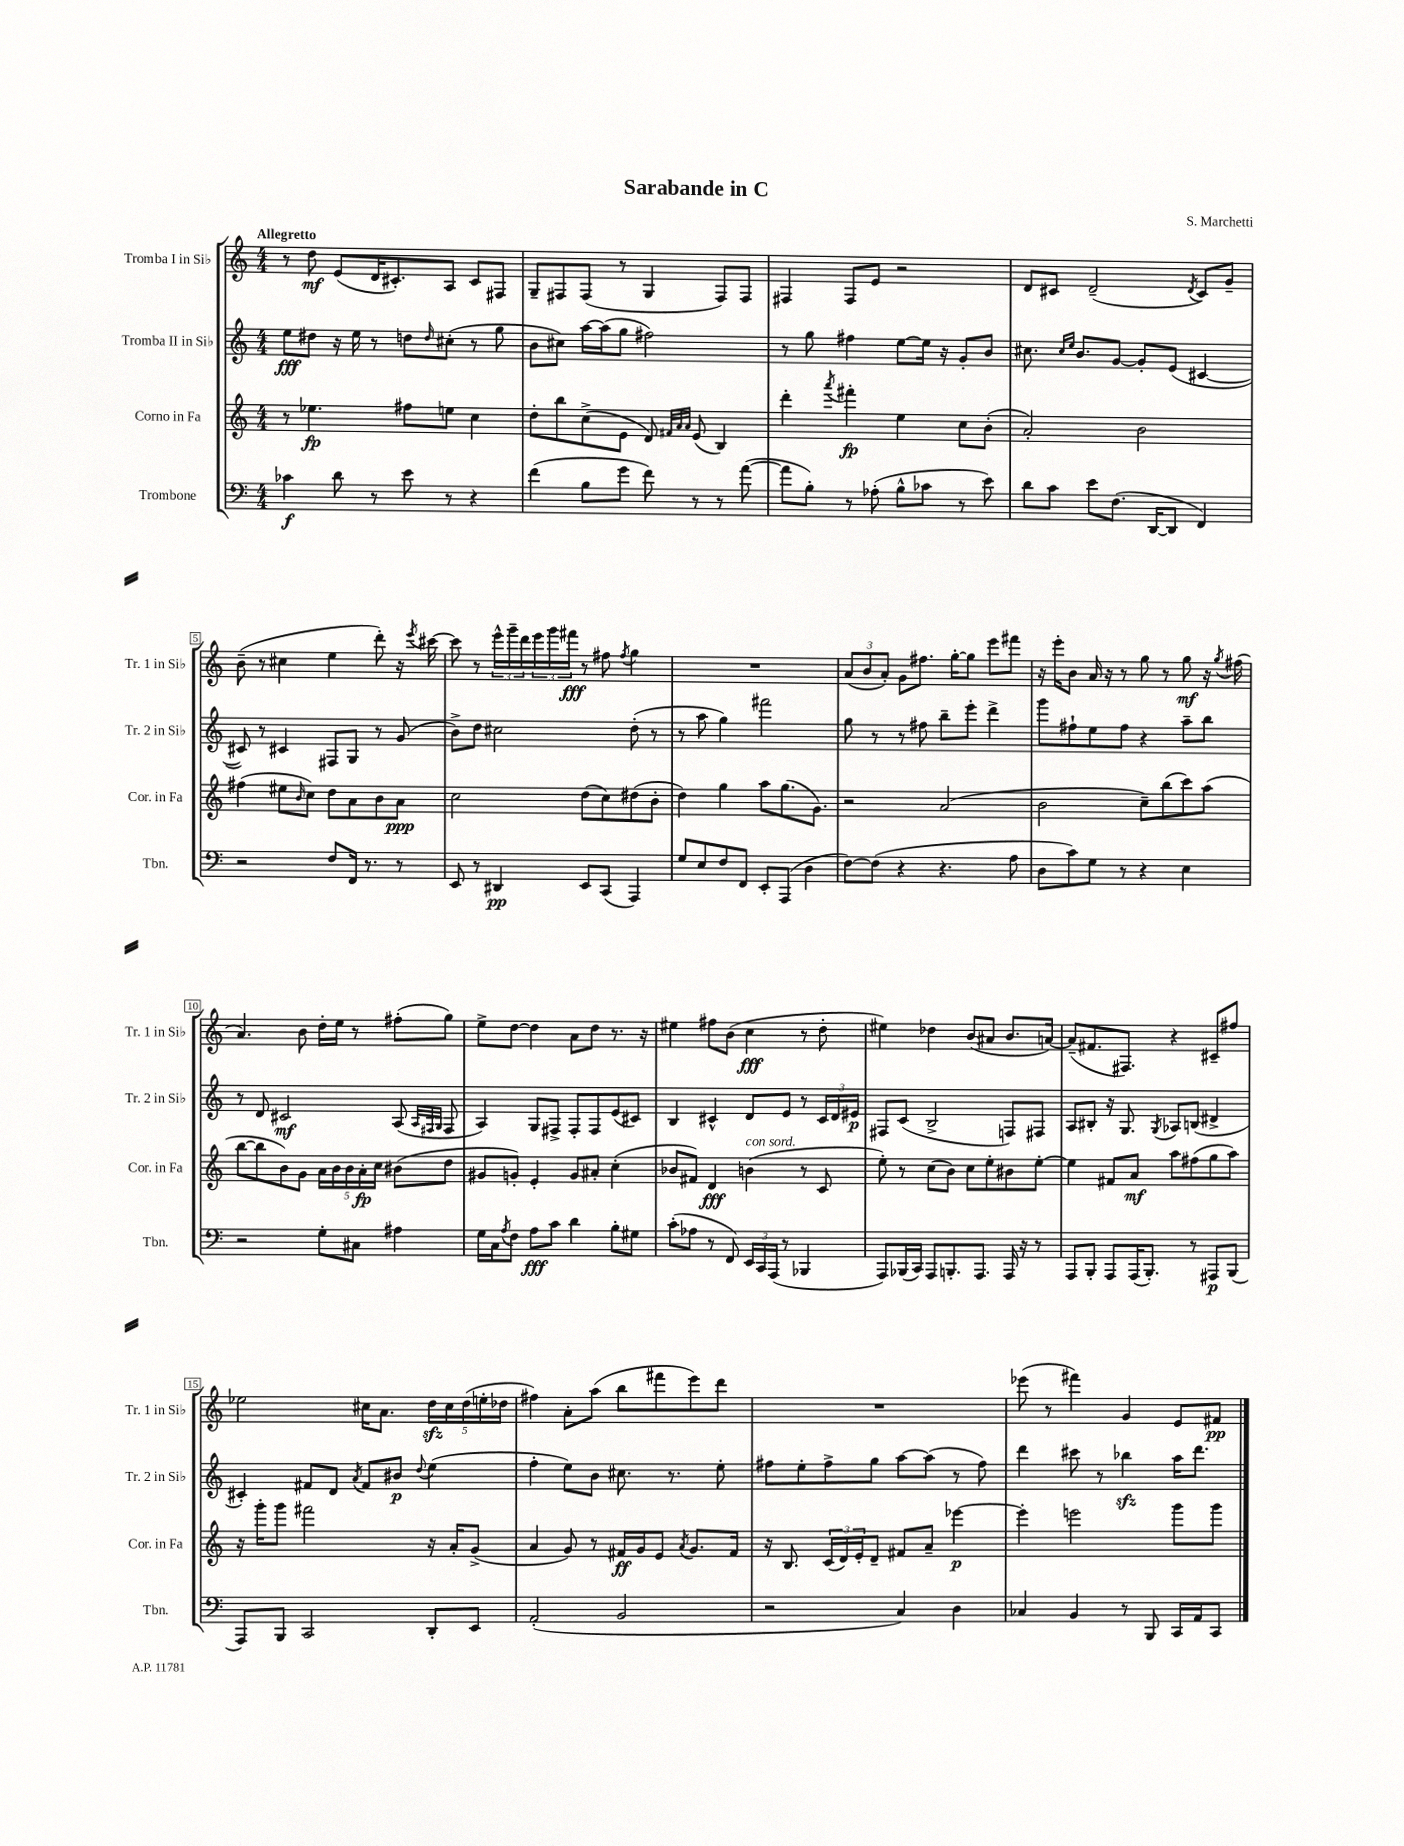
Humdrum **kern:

**kern	**kern	**kern	**kern
*staff4	*staff3	*staff2	*staff1
*clefF4	*clefG2	*clefG2	*clefG2
*k[]	*k[]	*k[]	*k[]
*M4/4	*M4/4	*M4/4	*M4/4
4c-\	8r	8ee\L	8r
.	4.ee-\	8dd#\J	8dd\
8d\	.	16r	(8e/L
.	.	16ee\	.
8r	.	8r	16d/K
.	.	.	8.c#'/)
8e\	8ff#\L	8dd\L	.
.	.	16qqdd/	.
8r	8ee\J	(8cc#'\J	8A/J
4r	4cc\	8r	8c#/L
.	.	8gg\	8F#/J
=	=	=	=
(4f\	8dd'\L	8b\L	8G~/L
.	8bb\	8cc#\J)	8F#/
8B\L	(8cc^\	[16aa\LL	(8F#/J
.	.	(16aa\]J	.
8g\J	8e\J	8gg\J	8r
8f\)	8d/)	2ff#\)	4G/
.	32qqf#/LLL	.	.
.	32qqa/	.	.
.	32qqa/JJJ	.	.
8r	(8e/	.	.
8r	4B/)	.	8F#/L)
([8a\	.	.	8F#/J
=	=	=	=
8a\]L	4ddd'\	8r	4F#/
8B'\J)	.	8gg\	.
.	8qaaa/	.	.
8r	4fff#'\	4ff#\	8F#/L
(8A-'\	.	.	8e/J
8B^^\L	4ee\	[8ee\L	2r
8c-\J	.	16ee\]Jk	.
.	.	16r	.
8r	8cc\L	8g'/L	.
8e\)	(8b'\J	8b/J	.
=	=	=	=
8d\L	2a'/)	8.cc#\	8d/L
8c\J	.	.	8c#/J
.	.	16qqcc#/LL	.
.	.	16qqee/JJ	.
.	.	8.b/L	.
8e\L	.	.	(2d~/
(8.F\J	.	[8g/J	.
.	2b\	8g'/]L	.
[16DD/LK	.	.	.
8DD/]J	.	(8e/J	.
.	.	.	8qd/
4FF/)	.	[4c#/	8c#/L)
.	.	.	8g~/J
=	=	=	=
2r	(4ff#\	8c#/])	(8b~\
.	.	8r	8r
.	8ee#\L	4c#/	4cc#\
.	16qqb/	.	.
.	8cc\J)	.	.
8F/L	8dd\L	8F#/L	4ee\
16FF/Jk	8a\	8G/J	.
8.r	.	.	.
.	8b\	8r	8ddd'\)
8r	8a\J	(8g/	16r
.	.	.	8qeee/
.	.	.	[16ccc#\
=	=	=	=
8EE/	2cc\	8b^\L)	8ccc#\]
8r	.	8dd\J	8r
4DD#/	.	2cc#\	24eee^^\LL
.	.	.	24ggg~\
.	.	.	24ddd\
.	.	.	24eee\
.	.	.	24ggg\
.	.	.	24fff#\JJ
8EE/L	(8dd\L	.	8r
(8CC/J	8cc\)	.	8ff#\
.	.	.	8qff#/
4AAA/)	(8dd#\	(8dd'\	4gg\
.	8b'\J	8r	.
=	=	=	=
8G/L	4dd\)	8r	1r
8E/	.	8aa\	.
8F/	4gg\	4gg\)	.
8FF/J	.	.	.
8EE'/L	8aa\L	2fff#\	.
(8AAA/J	(8.gg\	.	.
4D\	.	.	.
.	8.g\J)	.	.
=	=	=	=
[8F\L)	2r	8gg\	(12a/L
.	.	.	12b/
(8F\]J	.	8r	.
.	.	.	12a'/J)
4r	.	8r	8g\L
.	.	8ff#\	8.ff#\J
4.r	(2a/	8bb~\L	.
.	.	.	[16gg'\LK
.	.	8eee'\J	8gg\]J
.	.	4ddd^\	8eee\L
8A\	.	.	8fff#\J
=	=	=	=
8D\L	2b\	8ggg\L	16r
.	.	.	16eee'\LK
8c\)	.	8ff#`\	8b\J
8G\J	.	8ee\	16a/
.	.	.	16r
8r	.	8ff#\J	8r
4r	8cc~\L)	4r	8gg\
.	(8bb\	.	8r
4E\	8ccc\)	8aa~\L	8gg\
.	(8aa\J	8bb\J	16r
.	.	.	8qgg/
.	.	.	(16ff#\
=	=	=	=
2r	[8bb\L	8r	4.a/)
.	8bb\]	8d/	.
.	8b\)	2c#/	.
.	8g\J	.	8b\
8G'\L	20a\LL	.	16dd'\LL
.	20b\	.	.
.	.	.	16ee\JJ
.	20b\	.	.
8C#\J	.	.	8r
.	20a'\	.	.
.	20cc\JJ	.	.
4A#\	(8b#\L	(8A/	(8ff#'\L
.	.	32qqA/LLL	.
.	.	32qqF#/	.
.	.	32qqG/JJJ	.
.	8dd\J	8F#/	8gg\J)
=	=	=	=
16G\LL	8g#/L	4A/)	8ee^\L
16C\J	.	.	.
8qA/	.	.	.
8F\J	8g'/J)	.	[8dd\J
8A\L	4e'/	8G/L	4dd\]
8c\J	.	8F#^/J	.
4d\	8g/L	8F#'/L	8a\L
.	8a#'/J	8F#/	8dd\J
8B'\L	(4cc'\	(8e/	8.r
8G#\J	.	8c#/J)	.
.	.	.	16r
=	=	=	=
(8c'\L	8b-/L	4B/	4ee#\
8A-\J	8f#/J)	.	.
8r	4d/	4c#^^/	8ff#\L
8FF/)	.	.	(8b\J
24EE/LL	(4b\	8d/L	4cc\
24CC/	.	.	.
(24AAA/JJ	.	.	.
8r	.	8e/J	.
4BBB-/	8r	8r	8r
.	8c/	24c#/LL	8dd'\
.	.	24d/	.
.	.	24e#/JJ	.
=	=	=	=
8AAA/L)	8ee'\)	8F#/L	4ee#\)
(16BBB-/L	8r	(8c/J	.
16CC/JJ)	.	.	.
8AAA/L	(8cc\L	2B^/	4dd-\
8.BBB'/	8b\J)	.	.
.	8cc\L	.	(8b/L
8.AAA/J	.	.	.
.	8ee'\	.	8a#/J
16AAA/	8b#\	8F/L)	8.b/L
16r	.	.	.
8r	[8ee'\J	8F#/J	.
.	.	.	[16a/Jk)
=	=	=	=
8AAA/L	4ee\]	8A/L	(8a~/]L
8BBB'/J	.	8B#'/J	8.f#/
8AAA/L	8f#/L	16r	.
.	.	8.G/	8.F#/J)
(16AAA/K	8a/J	.	.
8.BBB'/J)	.	.	.
.	.	8qG/	.
.	8aa\L	8A-/L	4r
8r	(8ff#\	(8B/J	.
8AAA#/L	8gg\	4d#^/	8c#~/L
(8BBB/J	8aa\J)	.	8ff#/J
=	=	=	=
8AAA/L)	16r	4c#'/)	2ee-\
.	16ggg'\LK	.	.
8BBB/J	8ggg\J	.	.
2CC/	2fff#\	8f#/L	.
.	.	8d/J	.
.	.	8qa/	.
.	.	8f#/L	16cc#\LK
.	.	.	8.a\J
.	.	8b#/J	.
.	.	8qqdd/	.
8DD'/L	16r	(4ee\	20dd\LL
.	.	.	20cc#\
.	16a'/LK	.	.
.	.	.	(20dd\
8EE/J	(8g^/J	.	.
.	.	.	20ee'\
.	.	.	20dd-\JJ
=	=	=	=
(2AA'/	4a/	4ff'\	4ff#\)
.	8g/)	8ee\L)	8a'\L
.	8r	8b\J	(8aa\J
2BB/	16f#/LL	8.cc#\	8bb\L
.	16g/J	.	.
.	8e/J	.	8fff#\
.	.	8.r	.
.	8qa/	.	.
.	8.g/L	.	8eee\)
.	.	8ee'\	8ddd\J
.	16f#/Jk	.	.
=	=	=	=
2r	16r	8ff#\L	1r
.	8.B/	.	.
.	.	8ee'\	.
.	(24c/LL	8ff#^\	.
.	24d/)	.	.
.	24e'/J	.	.
.	8d~/J	8gg\J	.
4C/)	8f#/L	[8aa\L	.
.	8a~/J	(8aa\]J	.
4D\	[4eee-\	8r	.
.	.	8ff#\)	.
=	=	=	=
4C-/	4eee-'\]	4ddd\	(8eee-\
.	.	.	8r
4BB/	2eee\	8ccc#\	4fff#\)
.	.	8r	.
8r	.	4bb-\	4g/
8BBB/	.	.	.
16CC/LL	8ggg\L	16aa\LK	8e/L
16AA/J	.	8.ddd\J	.
8CC/J	8ggg\J	.	8f#/J
==	==	==	==
*-	*-	*-	*-
